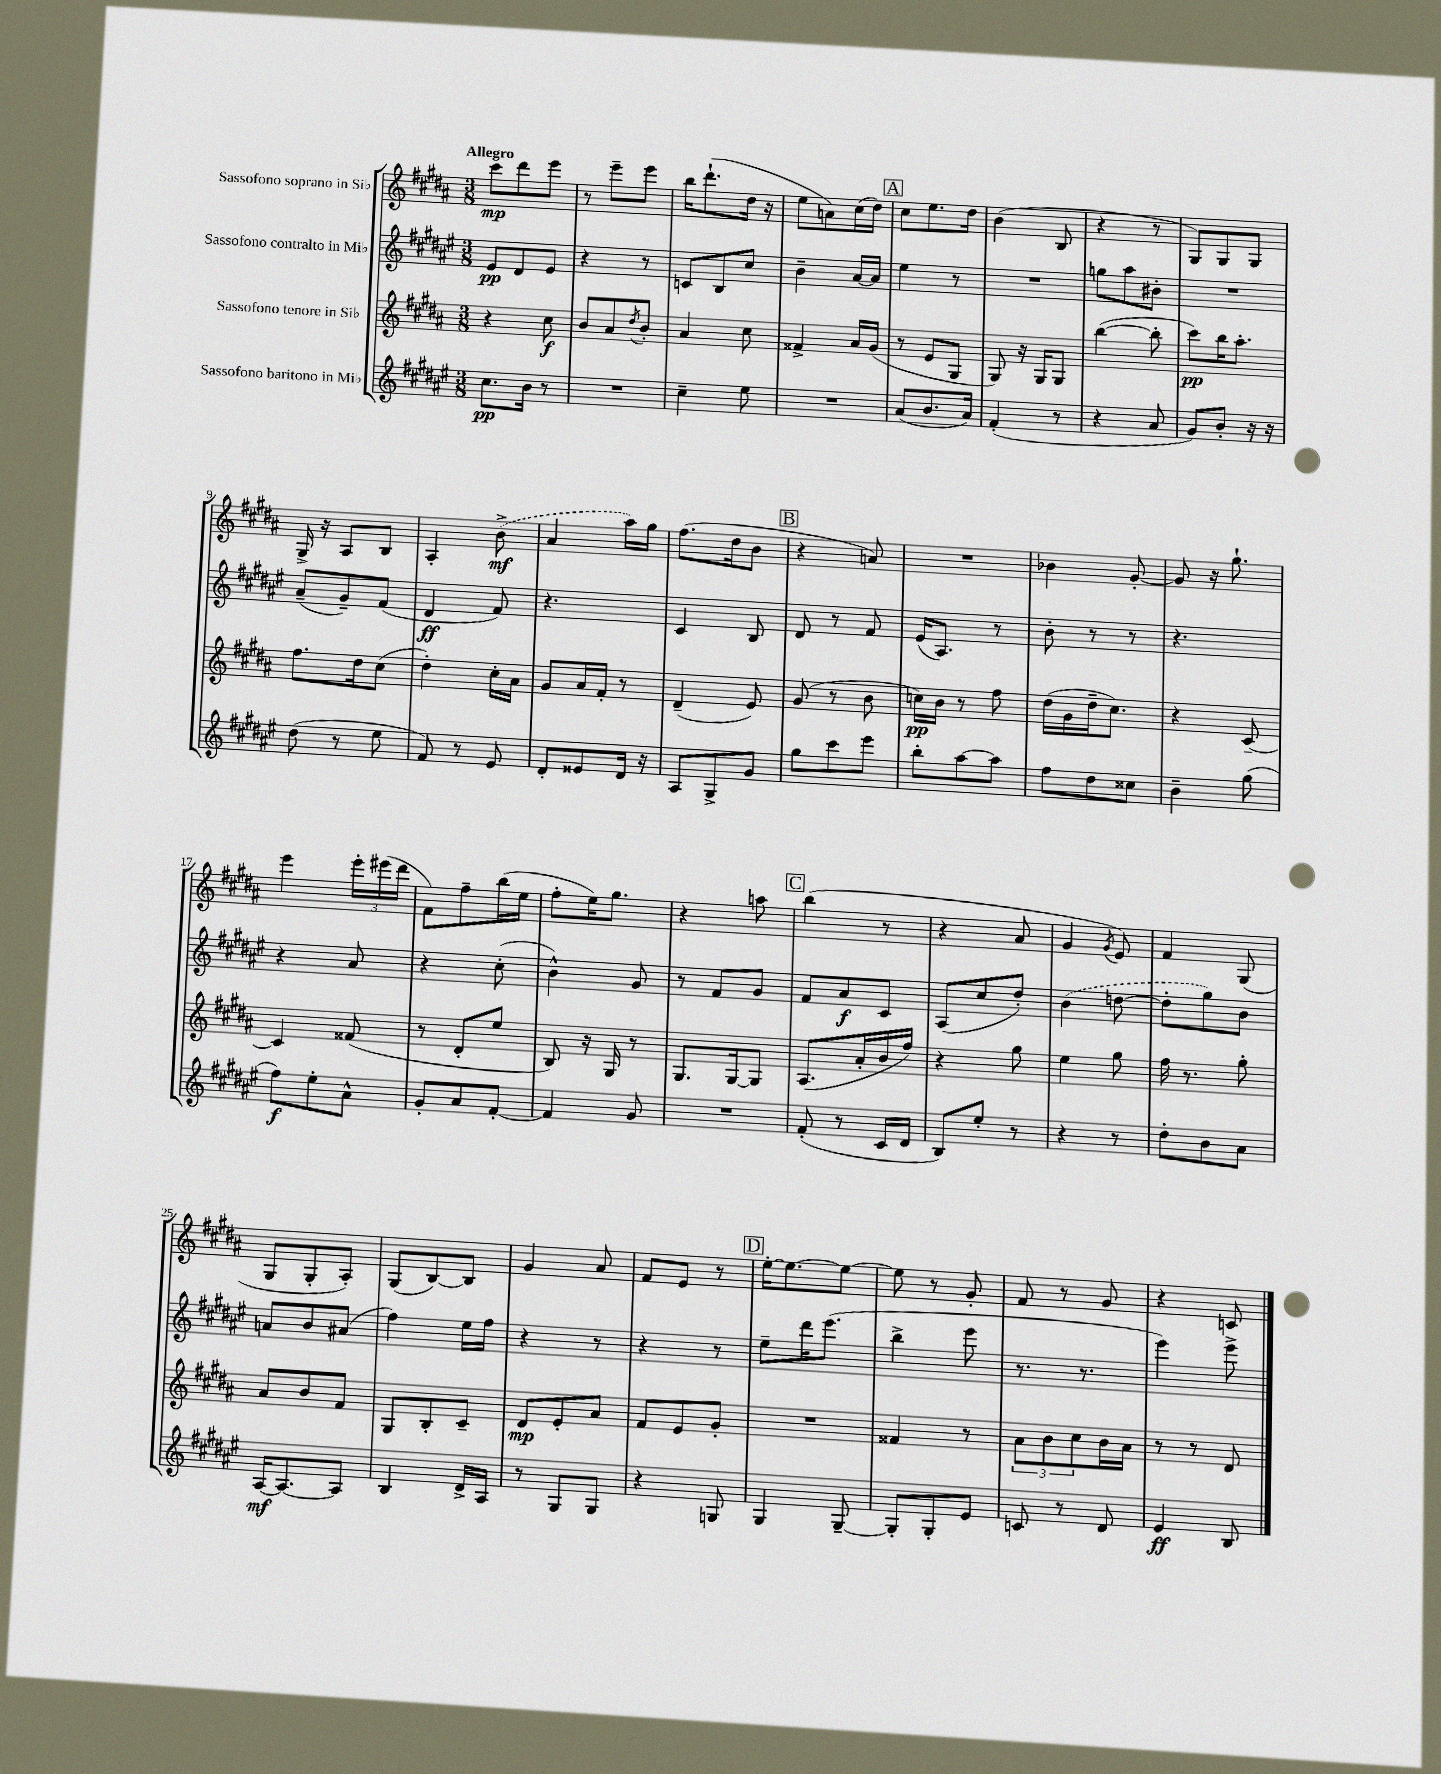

**kern	**kern	**kern	**kern
*staff4	*staff3	*staff2	*staff1
*clefG2	*clefG2	*clefG2	*clefG2
*k[f#c#g#d#a#e#]	*k[f#c#g#d#a#]	*k[f#c#g#d#a#e#]	*k[f#c#g#d#a#]
*M3/8	*M3/8	*M3/8	*M3/8
8.cc#	4r	8e#	8ccc#
.	.	8d#	8ddd#
16b	.	.	.
8r	8cc#	8e#	8eee
=	=	=	=
4.r	8b	4r	8r
.	8a#	.	8eee~
.	8qdd#	.	.
.	8b'	8r	8eee
=	=	=	=
4cc#~	4a#	8c	16bb
.	.	.	(8.ddd#`
.	.	8B	.
8ee#	8cc#	8cc#	16dd#
.	.	.	16r
=	=	=	=
4.r	4f##^	4b~	8ee
.	.	.	8a)
.	16a#	[16a#	(16cc#
.	(16g#	16a#]	16dd#)
=	=	=	=
(8a#	8r	4ee#	8cc#
8.b	8e	.	8.ee
.	8G#	8r	.
16a#)	.	.	16dd#
=	=	=	=
(4f#'	8G#)	4.r	(4b
.	16r	.	.
.	16G#	.	.
8r	8G#	.	8B
=	=	=	=
4r	([4bb	8gg	4r
.	.	8aa#	.
8a#	8bb']	8b#'	8r
=	=	=	=
8g#)	8ccc#)	4.r	8G#)
8b'	16bb	.	8G#
.	8.aa#'	.	.
16r	.	.	8G#
16r	.	.	.
=	=	=	=
(8dd#	8.ff#	(8a#~	16G#^
.	.	.	16r
8r	.	8g#~)	8A#
.	16dd#	.	.
8ee#	(8cc#	(8f#	8B
=	=	=	=
8f#)	4dd#')	4d#	4A#'
8r	.	.	.
8e#	16cc#'	8f#)	(8b^
.	16a#	.	.
=	=	=	=
8d#'	8g#	4.r	4a#
8e##	16a#	.	.
.	16f#'	.	.
16d#	8r	.	16aa#)
16r	.	.	16gg#
=	=	=	=
8A#	(4d#~	4c#	(8.ff#
8G#^	.	.	.
.	.	.	16dd#
8g#	8e)	8B	8b
=	=	=	=
8gg#	(8g#	8d#	4r
8ccc#	8r	8r	.
8eee#	8b	8f#	8a)
=	=	=	=
8bb'	16cc)	(16e#	4.r
.	16b	8.A#)	.
[8aa#	8r	.	.
8aa#]	8ff#	8r	.
=	=	=	=
8ff#	(16dd#	8b'	4b-
.	16g#	.	.
8dd#	16dd#~	8r	.
.	8.cc#)	.	.
8cc##	.	8r	[8g#'
=	=	=	=
4b~	4r	4.r	8g#]
.	.	.	16r
.	.	.	8.gg#`
(8gg#	[8c#~	.	.
=	=	=	=
8ff#)	4c#]	4r	4eee
8ee#'	.	.	.
8a#^^	(8f##	8a#	24eee'
.	.	.	(24eee#
.	.	.	24ddd#
=	=	=	=
8g#'	8r	4r	8f#)
8a#	8d#'	.	8ff#~
[8f#'	8ee	(8cc#'	(16bb
.	.	.	16ee
=	=	=	=
4f#]	8B)	4b^^)	8ff#'
.	16r	.	16ee)
.	16G#	.	8.gg#
8g#	8r	8g#	.
=	=	=	=
4.r	8.G#	8r	4r
.	.	8f#	.
.	[16G#	.	.
.	8G#]	8g#	8aa
=	=	=	=
(8f#'	(8.A#	8f#	(4bb
8r	.	8a#	.
.	16a#'	.	.
16c#	16b	8c#	8r
16d#	16ff#)	.	.
=	=	=	=
8B)	4r	(8A#	4r
8ee#'	.	8cc#	.
8r	8gg#	8dd#')	8a#
=	=	=	=
4r	4ee	(4b	4g#
.	.	.	8qg#
8r	8gg#	[8dd	8e)
=	=	=	=
8dd#'	16ff#	8dd']	4f#
.	8.r	.	.
8b	.	8gg#)	.
8a#	8gg#'	8b	(8G#
=	=	=	=
[16A#	8a#	8a	8G#
8.A#_	.	.	.
.	8b	8b	8G#'
8A#]	8f#	(8a#	8A#')
=	=	=	=
4B	8G#	4ff#)	(8G#
.	8B'	.	[8B)
16d#^	8c#~	16ee#	8B]
16A#	.	16ff#	.
=	=	=	=
8r	8d#	4r	4g#
8G#	8e'	.	.
8G#	8a#	8r	8a#
=	=	=	=
4r	8f#	4r	8f#
.	8e	.	8e
8G	8g#'	8r	8r
=	=	=	=
4G#	4.r	8ee#~	[16ee'
.	.	.	8.ee_
.	.	16ddd#	.
.	.	(8.eee#	.
[8G#~	.	.	8ee_
=	=	=	=
8G#']	4f##	4bb^	8ee]
8G#'	.	.	8r
8e#	8r	8eee#	8g#'
=	=	=	=
8c	12a#	8.r	8f#
.	12b	.	.
8r	.	.	8r
.	12cc#	.	.
.	.	8.r	.
8d#	16b	.	8g#
.	16a#	.	.
=	=	=	=
4e#	8r	4eee#)	4r
.	8r	.	.
8B	8d#	8eee#^	8c
==	==	==	==
*-	*-	*-	*-
